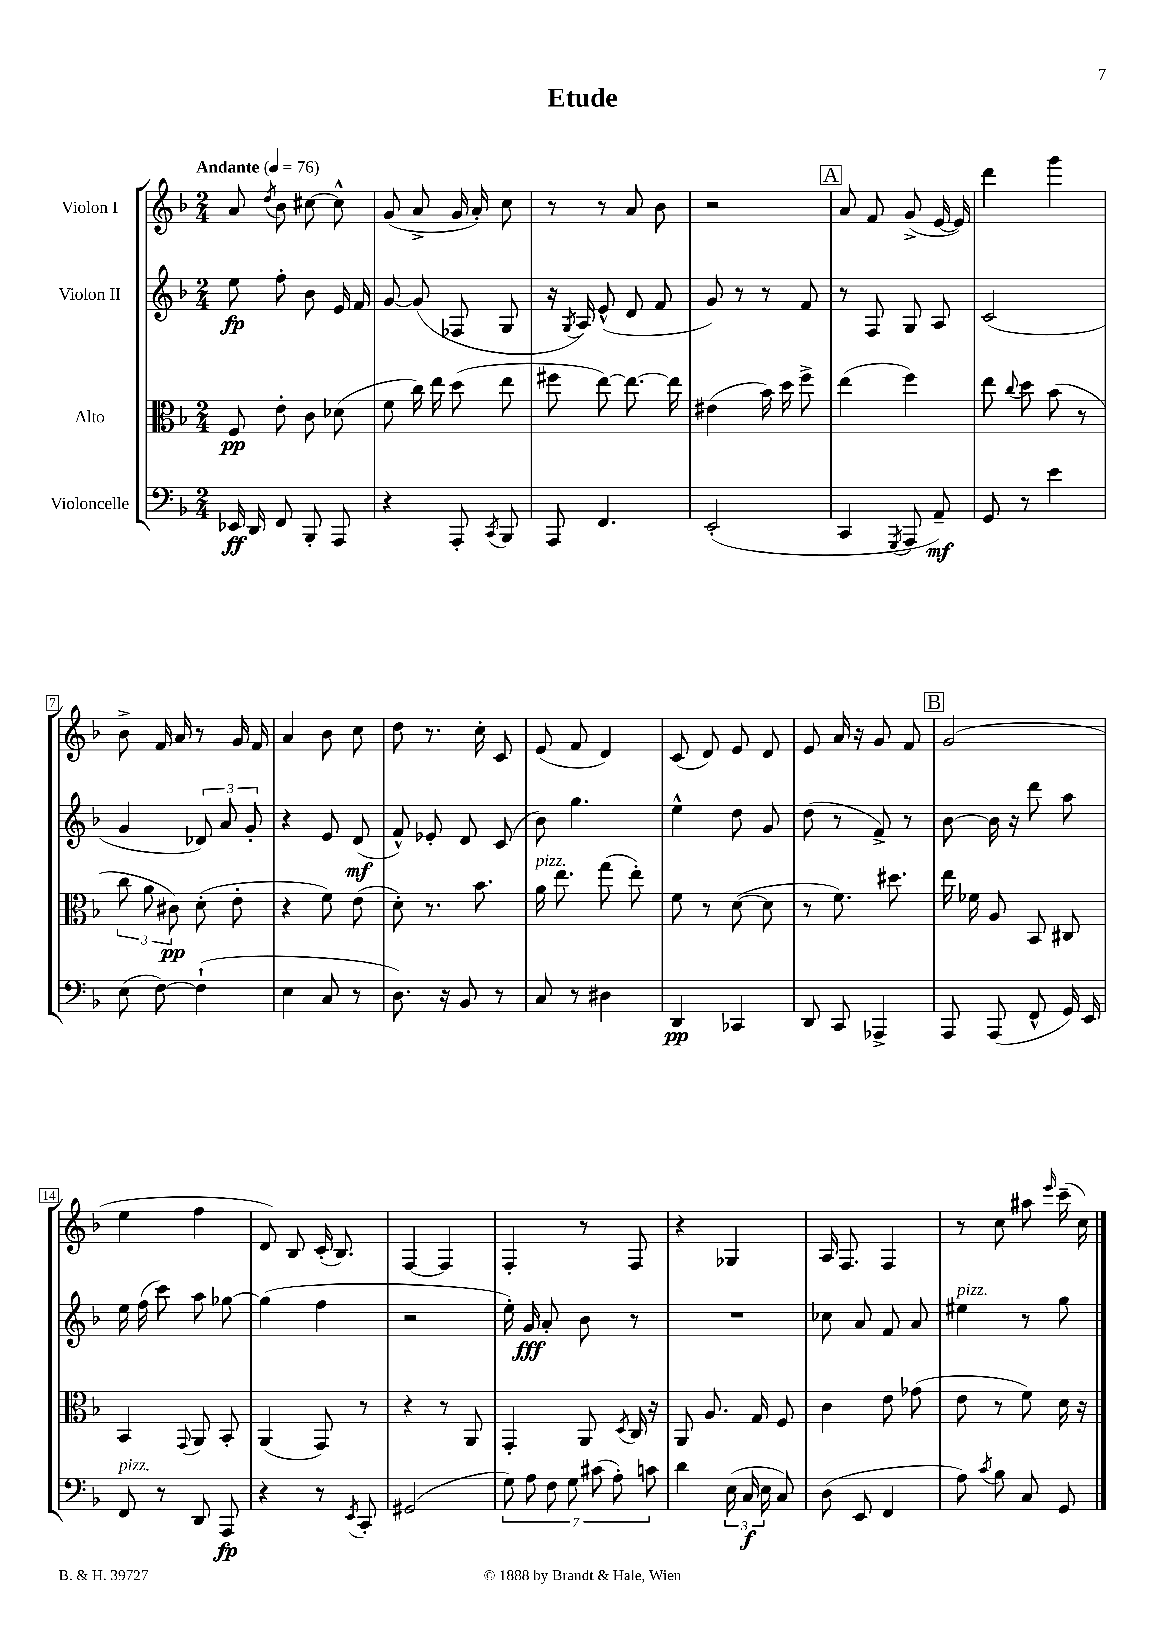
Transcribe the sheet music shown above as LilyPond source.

\header { title = "Etude" }
<<
\new StaffGroup <<
\new Staff = "s0" \with { instrumentName = "Violon I" } {
    \clef treble \key f \major \numericTimeSignature \time 2/4 \tempo "Andante" 4 = 76
    \autoBeamOff a'8 \acciaccatura { d''8 } bes'8 cis''8~ cis''8-^ |
    g'8( a'8-> g'16 a'16-.) c''8 |
    r8 r8 a'8 bes'8 |
    r2 |
    \mark \markup { \box "A" } a'8 f'8 g'8->( e'16~ e'16) |
    d'''4 g'''4 |
    bes'8-> f'16 a'16 r8 g'16 f'16 |
    a'4 bes'8 c''8 |
    d''8 r8. c''16-. c'8 |
    e'8( f'8 d'4) |
    c'8( d'8) e'8 d'8 |
    e'8 a'16 r16 g'8 f'8 |
    \mark \markup { \box "B" } g'2( |
    e''4 f''4 |
    d'8) bes8 c'16-.( bes8.) |
    f4~ f4 |
    f4-. r8 f8 |
    r4 ges4 |
    a16 f8. f4 |
    r8 c''8 ais''8 \grace { e'''16 } c'''16--( c''16) \bar "|." |
}
\new Staff = "s1" \with { instrumentName = "Violon II" } {
    \clef treble \key f \major \numericTimeSignature \time 2/4
    \autoBeamOff e''8\fp f''8-. bes'8 e'16 f'16 |
    g'8~ g'8( fes8 g8 |
    r16 \acciaccatura { g8 } a16) e'8-^( d'8 f'8 |
    g'8) r8 r8 f'8 |
    \mark \markup { \box "A" } r8 f8 g8 a8 |
    c'2( |
    g'4 \tuplet 3/2 { des'8) a'8 g'8-. } |
    r4 e'8 d'8\mf( |
    f'8-^) ees'8-. d'8 c'8( |
    bes'8) g''4. |
    e''4-^ d''8 g'8 |
    d''8( r8 f'8->) r8 |
    \mark \markup { \box "B" } bes'8~ bes'16 r16 d'''8 a''8 |
    e''16 f''16( c'''8) a''8 ges''8~ |
    ges''4( f''4 |
    r2 |
    e''16-.) g'16\fff a'8-. bes'8 r8 |
    R2 |
    ces''8 a'8 f'8 a'8 |
    eis''4^\markup { \italic "pizz." } r8 g''8 \bar "|." |
}
\new Staff = "s2" \with { instrumentName = "Alto" } {
    \clef alto \key f \major \numericTimeSignature \time 2/4
    \autoBeamOff f8\pp e'8-. c'8 des'8( |
    f'8 c''16) e''16 d''8( e''8 |
    fis''8 e''8~) e''8.~ e''16 |
    eis'4( bes'16) d''16 f''8-> |
    \mark \markup { \box "A" } e''4( f''4) |
    e''8 \appoggiatura { c''8 } d''8 bes'8( r8 |
    \tuplet 3/2 { c''8 a'8 cis'8\pp) } d'8-.( e'8-. |
    r4 f'8) e'8( |
    d'8-.) r8. bes'8. |
    a'16^\markup { \italic "pizz." } e''8. g''8( e''8-.) |
    f'8 r8 d'8~( d'8 |
    r8 f'8.) dis''8. |
    \mark \markup { \box "B" } e''16 fes'16 a8 bes,8 cis8 |
    bes,4 \appoggiatura { g,8 } a,8 bes,8-. |
    a,4( g,8) r8 |
    r4 r8 a,8 |
    g,4-. a,8 \acciaccatura { d8 } c16 r16 |
    a,8 a8. g16 f8 |
    c'4 e'8 ges'8( |
    e'8 r8 f'8) d'16 r16 \bar "|." |
}
\new Staff = "s3" \with { instrumentName = "Violoncelle" } {
    \clef bass \key f \major \numericTimeSignature \time 2/4
    \autoBeamOff ees,16\ff d,16 f,8 bes,,8-. a,,8 |
    r4 a,,8-. \acciaccatura { c,8 } bes,,8 |
    a,,8 f,4. |
    e,2-.( |
    \mark \markup { \box "A" } c,4 \acciaccatura { g,,8 } a,,8 a,8--\mf) |
    g,8 r8 e'4 |
    e8( f8~) f4-!( |
    e4 c8 r8 |
    d8.) r16 bes,8 r8 |
    c8 r8 dis4 |
    d,4\pp ces,4 |
    d,8 c,8 aes,,4-> |
    \mark \markup { \box "B" } a,,8 a,,8( f,8-^ g,16) e,16 |
    f,8^\markup { \italic "pizz." } r8 d,8 a,,8\fp |
    r4 r8 \acciaccatura { e,8 } c,8-. |
    gis,2( |
    \tuplet 7/4 { g8) a8 f8 g8 cis'8( a8-.) c'8 } |
    d'4 \tuplet 3/2 { e16( c16\f e16 } c8) |
    d8( e,8 f,4 |
    a8) \acciaccatura { c'8 } bes8 c8 g,8 \bar "|." |
}
>>
>>
\layout { \context { \Score \override BarNumber.stencil = #(make-stencil-boxer 0.1 0.3 ly:text-interface::print) } }
